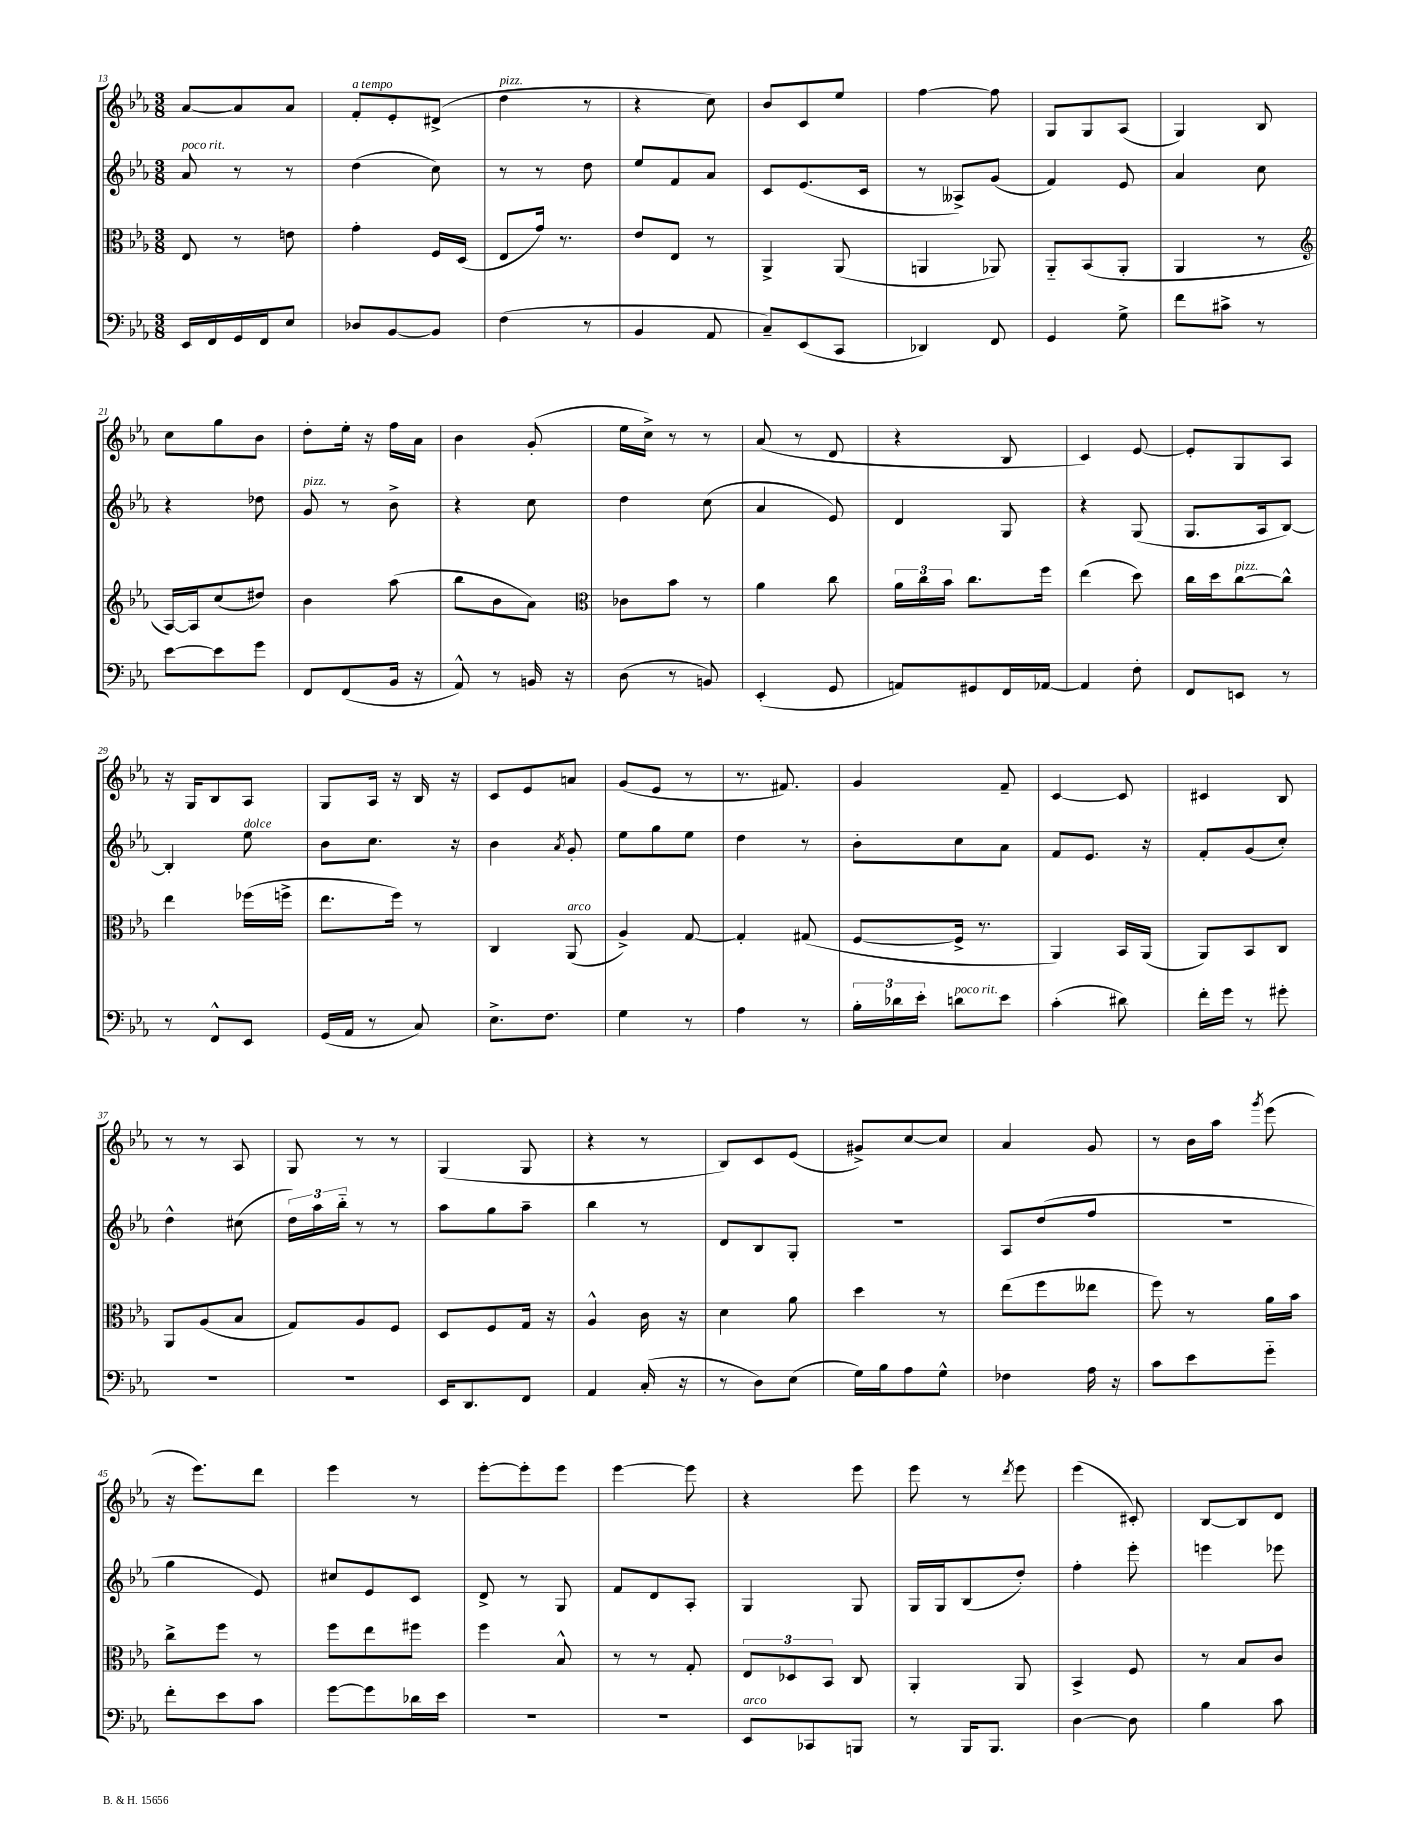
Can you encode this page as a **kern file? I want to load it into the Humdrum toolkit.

**kern	**kern	**kern	**kern
*part4	*part3	*part2	*part1
*staff4	*staff3	*staff2	*staff1
*clefF4	*clefC3	*clefG2	*clefG2
*k[b-e-a-]	*k[b-e-a-]	*k[b-e-a-]	*k[b-e-a-]
*M3/8	*M3/8	*M3/8	*M3/8
=13	=13	=13	=13
!	!	!LO:TX:a:i:t=poco rit.	!
16EE-/LL	8E-/	8a-/	[8a-/L
16FF/	.	.	.
16GG/	8r	8r	8a-/]
16FF/J	.	.	.
8E-/J	8en\	8r	8a-/J
=14	=14	=14	=14
!	!	!	!LO:TX:a:i:t=a tempo
8D-X/L	4g'\	(4dd\	8f'/L
[8BB-/	.	.	8e-'/
8BB-/J]	16F/LL	8cc\)	(8d#X^/J
.	(16D/JJ	.	.
=15	=15	=15	=15
!	!	!	!LO:TX:a:i:t=pizz.
(4F\	8E-/L	8r	4dd\
.	16g/Jk)	8r	.
.	8.r	.	.
8r	.	8dd\	8r
=16	=16	=16	=16
4BB-/	8e-/L	8ee-/L	4r
.	8E-/J	8f/	.
8AA-/	8r	8a-/J	8cc\)
=17	=17	=17	=17
8C~/L)	4AA-^/	8c/L	8b-/L
(8EE-/	.	(8.e-/	8c/
8CC/J	(8AA-/	.	8ee-/J
.	.	16c/Jk	.
=18	=18	=18	=18
4DD-X/)	4AAn/	8r	[4ff\
.	.	8A--X^/L)	.
8FF/	8AA-X/)	(8g/J	8ff\]
=19	=19	=19	=19
4GG/	8AA-/L	4f/)	8G/L
.	(8BB-/	.	8G/
8G^\	8AA-'/J	8e-/	(8A-/J
=20	=20	=20	=20
8f\L	4AA-/	4a-/	4G/)
8c#X^\J	.	.	.
8r	8r	8cc\	8B-/
!!LO:LB:g=z
=21	=21	=21	=21
*	*clefG2	*	*
[8e-\L	[16A-/LL)	4r	8cc\L
.	16A-/J]	.	.
8e-\]	(8cc/	.	8gg\
8g\J	8dd#X/J)	8dd-X\	8b-\J
=22	=22	=22	=22
!	!	!LO:TX:a:i:t=pizz.	!
8FF/L	4b-\	8g/	8dd'\L
(8FF/	.	8r	16ee-'\Jk
.	.	.	16r
16BB-/Jk	(8aa-\	8b-^\	16ff\LL
16r	.	.	16a-\JJ
=23	=23	=23	=23
8AA-^^/)	8bb-\L	4r	4b-\
8r	8b-\	.	.
16BBn/	8a-\J)	8cc\	(8g'/
16r	.	.	.
=24	=24	=24	=24
*	*clefC3	*	*
(8D\	8c-X\L	4dd\	16ee-\LL
.	.	.	16cc^\JJ)
8r	8b-\J	.	8r
8BBn/)	8r	(8cc\	8r
=25	=25	=25	=25
(4EE-'/	4a-\	4a-/	(8a-/
.	.	.	8r
8GG/	8cc\	8e-/)	8d/
=26	=26	=26	=26
8AAn/L)	24a-\LL	4d/	4r
.	24cc\	.	.
.	24b-\JJ	.	.
8GG#X/	8.cc\L	.	.
16FF/L	.	8G/	8B-/
[16AA-X/JJ	16ff\Jk	.	.
=27	=27	=27	=27
4AA-/]	(4ee-\	4r	4c/)
8F'\	8dd\)	(8G/	[8e-/
=28	=28	=28	=28
8FF/L	16cc\LL	8.G/L	8e-'/L]
.	16dd\J	.	.
!	!LO:TX:a:i:t=pizz.	!	!
8EEn/J	[8cc\	.	8G/
.	.	16A-/k	.
8r	8cc^^\J]	[8B-/J)	8A-/J
!!LO:LB:g=z
=29	=29	=29	=29
8r	4ee-\	4B-'/]	16r
.	.	.	16G/KL
8FF^^/L	.	.	8B-/
!	!	!LO:TX:a:i:t=dolce	!
8EE-/J	(16ff-X\LL	8ee-\	8A-/J
.	16ffn^\JJ	.	.
=30	=30	=30	=30
(16GG/LL	8.ee-\L	8b-\L	8G/L
16AA-/JJ	.	.	.
8r	.	8.cc\J	16A-/Jk
.	16ff\Jk)	.	16r
8C/)	8r	.	16B-/
.	.	16r	16r
=31	=31	=31	=31
8.E-^\L	4C/	4b-\	8c/L
.	.	.	8e-/
8.F\J	.	.	.
.	.	8qa-/	.
!	!LO:TX:a:i:t=arco	!	!
.	(8AA-/	8g'/	8an/J
=32	=32	=32	=32
4G\	4A-^/)	8ee-\L	(8g/L
.	.	8gg\	8e-/J
8r	[8G/	8ee-\J	8r
=33	=33	=33	=33
4A-\	4G'/]	4dd\	8.r
.	.	.	8.f#X/)
8r	(8G#X/	8r	.
=34	=34	=34	=34
24B-'\LL	[8F/L	8b-'\L	4g/
24d-X\	.	.	.
24e-'\JJ	.	.	.
!LO:TX:a:i:t=poco rit.	!	!	!
8dn\L	16F^/Jk]	8cc\	.
.	8.r	.	.
8e-\J	.	8a-\J	8f~/
=35	=35	=35	=35
(4c'\	4AA-/)	8f/L	[4c/
.	.	8.e-/J	.
8d#X\)	16BB-/LL	.	8c/]
.	(16AA-/JJ	16r	.
=36	=36	=36	=36
16f'\LL	8AA-/L)	8f'/L	4c#X/
16g\JJ	.	.	.
8r	8BB-/	(8g/	.
8g#X'\	8C/J	8cc'/J)	8B-/
!!LO:LB:g=z
=37	=37	=37	=37
4.r	8AA-/L	4dd^^\	8r
.	(8A-/	.	8r
.	8B-/J	(8cc#X\	8A-/
=38	=38	=38	=38
4.r	8G/L)	24dd\LL)	8G/
.	.	24aa-\	.
.	.	24bb-\JJ	.
.	8A-/	8r	8r
.	8F/J	8r	8r
=39	=39	=39	=39
16EE-/KL	8D/L	8aa-\L	(4G/
8.DD/	.	.	.
.	8F/	8gg\	.
8FF/J	16G/Jk	8aa-~\J	8G/
.	16r	.	.
=40	=40	=40	=40
4AA-/	4A-^^/	4bb-\	4r
(16C'/	16c\	8r	8r
16r	16r	.	.
=41	=41	=41	=41
8r	4d\	8d/L	8B-/L)
8D\L)	.	8B-/	8c/
(8E-\J	8a-\	8G'/J	(8e-/J
=42	=42	=42	=42
16G\LL)	4dd\	4.r	8g#X^/L)
16B-\J	.	.	.
8A-\	.	.	[8cc/
8G^^\J	8r	.	8cc/J]
=43	=43	=43	=43
4F-X\	(8ee-\L	8A-/L	4a-/
.	8ff\	(8dd/	.
16A-\	8ee--X\J	8ff/J	8g/
16r	.	.	.
=44	=44	=44	=44
8c\L	8ff\)	4.r	8r
8e-\	8r	.	16b-\LL
.	.	.	16aa-\JJ
.	.	.	8qggg/
8g\J	16a-\LL	.	(8eee-\
.	16b-\JJ	.	.
!!LO:LB:g=z
=45	=45	=45	=45
8f'\L	8cc^\L	4gg\	16r
.	.	.	8.eee-\L)
8e-\	8ff\J	.	.
8c\J	8r	8e-/)	8ddd\J
=46	=46	=46	=46
[8g\L	8ff\L	8cc#X/L	4eee-\
8g\]	8ee-\	8e-/	.
16d-X\L	8ff#X\J	8c/J	8r
16e-\JJ	.	.	.
=47	=47	=47	=47
4.r	4ff\	8d^/	[8eee-'\L
.	.	8r	8eee-'\]
.	8B-^^/	8G/	8eee-\J
=48	=48	=48	=48
4.r	8r	8f/L	[4eee-\
.	8r	8d/	.
.	8G'/	8A-'/J	8eee-\]
=49	=49	=49	=49
!LO:TX:a:i:t=arco	!	!	!
8EE-/L	12E-/L	4G/	4r
.	12D-X/	.	.
8CC-X/	.	.	.
.	12BB-/J	.	.
8BBBn/J	8C/	8G/	8eee-\
=50	=50	=50	=50
8r	4AA-'/	16G/LL	8eee-\
.	.	16G/J	.
16BBB-/KL	.	(8B-/	8r
8.BBB-/J	.	.	.
.	.	.	8qddd/
.	8AA-/	8dd'/J)	8eee-\
=51	=51	=51	=51
[4D\	4BB-^/	4ff'\	(4eee-\
8D\]	8F/	8eee-'\	8c#X'/)
=52	=52	=52	=52
4B-\	8r	4eeen\	[8B-/L
.	8B-/L	.	8B-/]
8c\	8c/J	8eee-X\	8d/J
==	==	==	==
*-	*-	*-	*-
